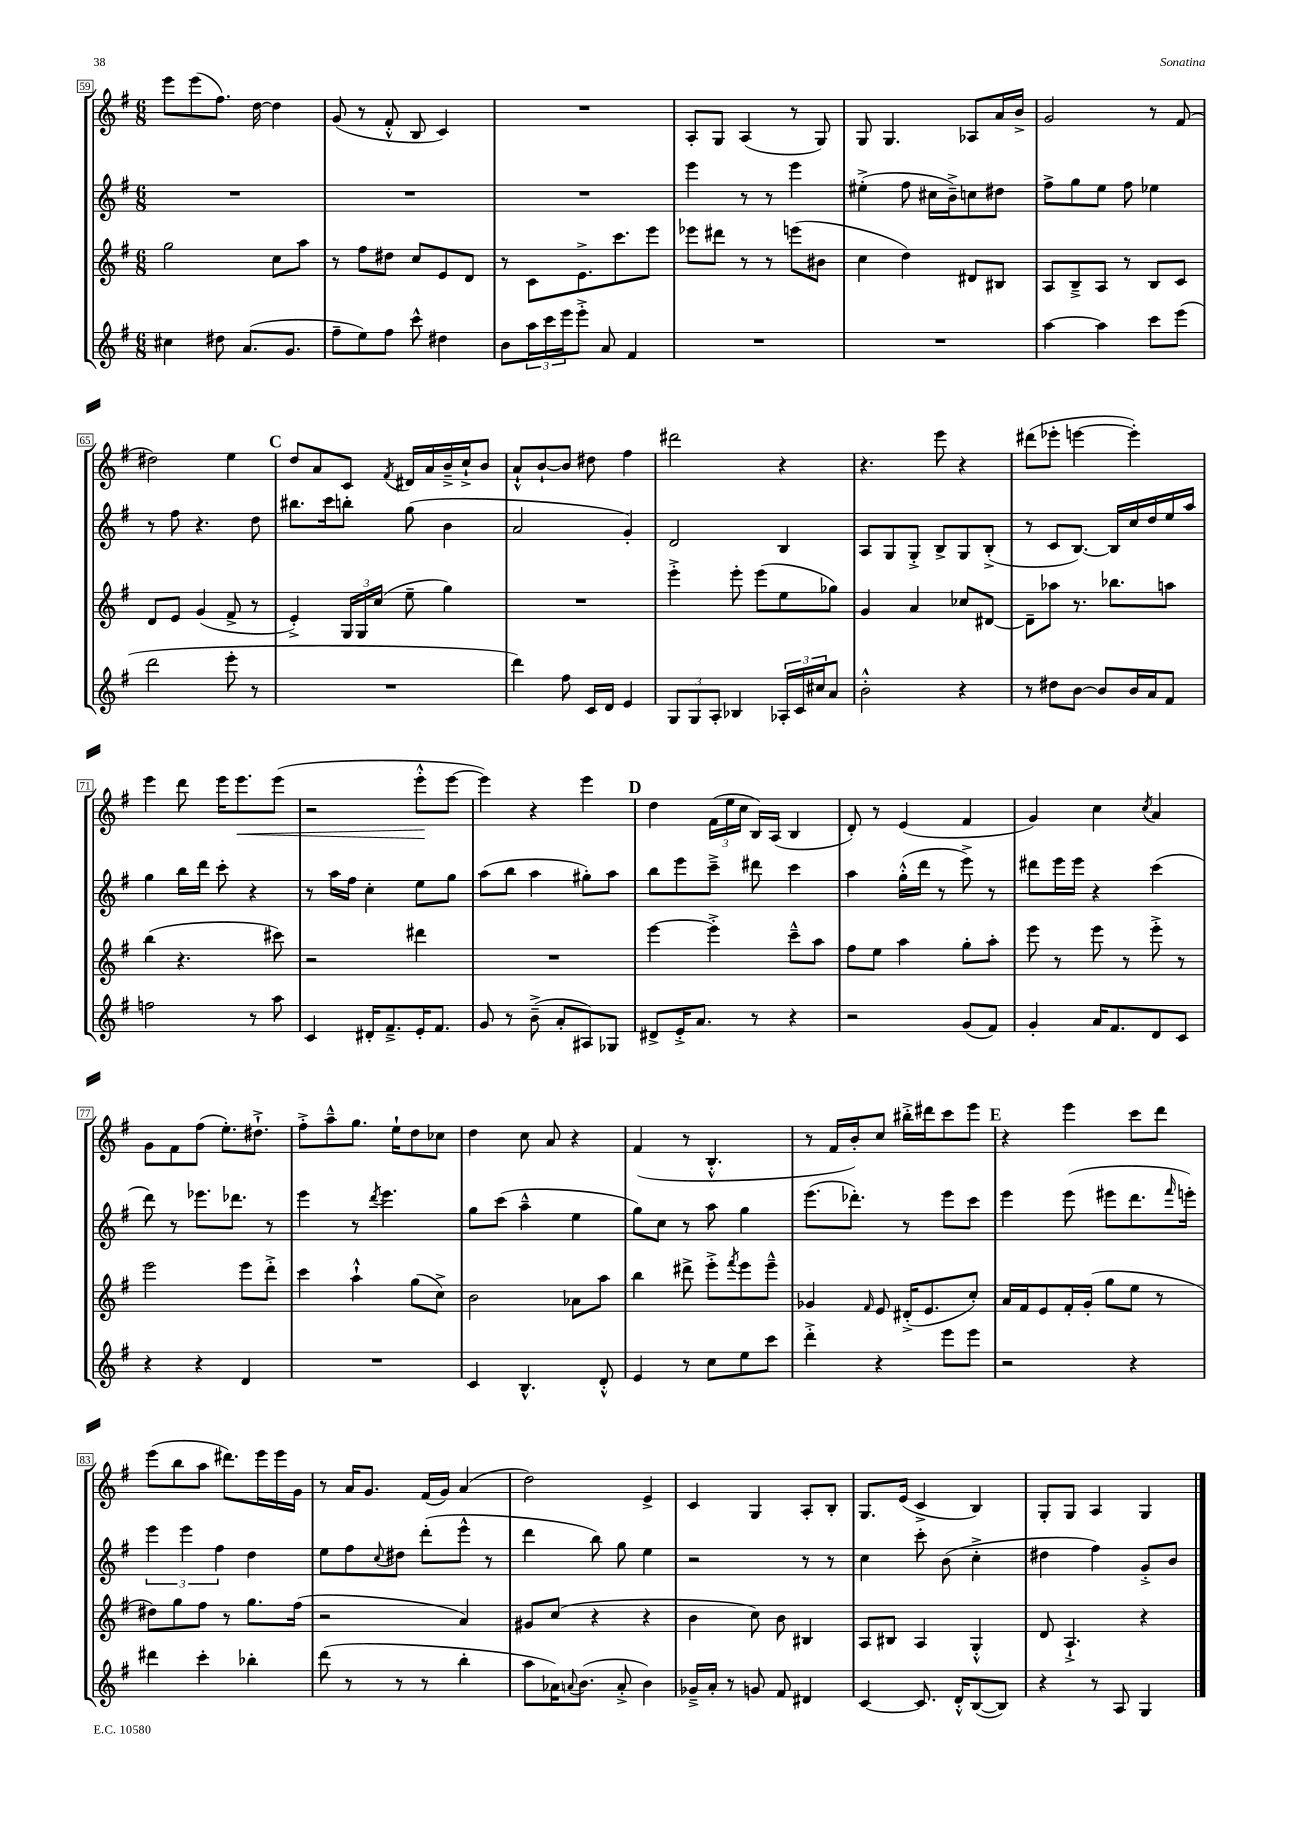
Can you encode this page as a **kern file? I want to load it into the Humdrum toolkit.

**kern	**kern	**kern	**kern	**dynam
*part4	*part3	*part2	*part1	*part1
*staff4	*staff3	*staff2	*staff1	*staff1
*clefG2	*clefG2	*clefG2	*clefG2	*
*k[f#]	*k[f#]	*k[f#]	*k[f#]	*
*M6/8	*M6/8	*M6/8	*M6/8	*
=59	=59	=59	=59	=59
4cc#X\	2gg\	2.r	8eee\L	.
.	.	.	(8eee\	.
8dd#X\	.	.	8.ff#\J)	.
(8.a/L	.	.	.	.
.	.	.	[16dd\	.
.	8cc\L	.	4dd\]	.
8.g/J	.	.	.	.
.	8aa\J	.	.	.
=60	=60	=60	=60	=60
8ff#~\L	8r	2.r	(8g/	.
8ee\)	8ff#\L	.	8r	.
8ff#\J	8dd#X\J	.	8f#'^^/	.
8ccc^^\	8cc/L	.	8B/	.
4dd#X\	8e/	.	4c/)	.
.	8d/J	.	.	.
=61	=61	=61	=61	=61
8b\L	8r	2.r	2.r	.
24aa\L	8c\L	.	.	.
24ccc\	.	.	.	.
24eee\J	.	.	.	.
8eee'^\J	8.e^\	.	.	.
8a/	.	.	.	.
.	8.ccc\	.	.	.
4f#/	.	.	.	.
.	8eee\J	.	.	.
=62	=62	=62	=62	=62
2.r	8eee-X\L	4eee\	8A'/L	.
.	8ddd#X\J	.	8G/J	.
.	8r	8r	(4A/	.
.	8r	8r	.	.
.	(8eeen\L	4eee\	8r	.
.	8b#X\J	.	8G/)	.
=63	=63	=63	=63	=63
2.r	4cc\	(4ee#X'^\	8G/	.
.	.	.	4.G/	.
.	4dd\)	8ff#\	.	.
.	.	16cc#X\LL	.	.
.	.	16b~^\J)	.	.
.	8d#X/L	8ccn\	8A-X/L	.
.	8B#X/J	8dd#X\J	16a/L	.
.	.	.	16b^/JJ	.
=64	=64	=64	=64	=64
[4aa\	8A/L	8ff#^\L	2g/	.
.	8B~^/	8gg\	.	.
4aa\]	8A/J	8ee\J	.	.
.	8r	8ff#\	.	.
8ccc\L	8B/L	4ee-X\	8r	.
(8eee\J	8c/J	.	(8f#/	.
!!LO:LB:g=z
=65	=65	=65	=65	=65
2ddd\	8d/L	8r	2dd#X\)	.
.	8e/J	8ff#\	.	.
.	(4g/	4.r	.	.
8eee'\	8f#^/	.	4ee\	.
8r	8r	8dd\	.	.
!!LO:REH:place=s1:t=C
=66	=66	=66	=66	=66
2.r	4e'^/)	8.bb#X\L	8dd/L	.
.	.	.	8a/	.
.	.	16ccc\k	.	.
.	24G/LL	8bbn'\J	8c/J	.
.	24G/	.	.	.
.	(24cc/JJ	.	.	.
.	.	.	8qf#/	.
.	8ee~\	(8gg\	16d#X/LL	.
.	.	.	16a/	.
.	4gg\)	4b\	16b~^/	.
.	.	.	16cc`^/J	.
.	.	.	8b/J	.
=67	=67	=67	=67	=67
4ddd\)	2.r	2a/	8a`^^/L	.
.	.	.	[8b`/	.
8ff#\	.	.	8b/J]	.
16c/LL	.	.	8dd#X\	.
16d/JJ	.	.	.	.
4e/	.	4g'/)	4ff#\	.
=68	=68	=68	=68	=68
12G/L	4eee'^\	2d/	2ddd#X\	.
12G/	.	.	.	.
12A'/J	.	.	.	.
4B-X/	8eee'\	.	.	.
.	(8eee\L	.	.	.
24A-X'/LL	8ee\	4B/	4r	.
24c/	.	.	.	.
24cc#X/J	.	.	.	.
8a/J	8gg-X\J)	.	.	.
=69	=69	=69	=69	=69
2b'^^\	4g/	8A/L	4.r	.
.	.	8G/	.	.
.	4a/	8G'^/J	.	.
.	.	8B^/L	8eee\	.
4r	8cc-X/L	8G/	4r	.
.	[8d#X/J	(8B'^/J	.	.
=70	=70	=70	=70	=70
8r	8d#~\L]	8r	(8ddd#X\L	.
8dd#X\L	8aa-X\J	8c/L	8eee-X'\J	.
[8b\J	8.r	[8.B/J)	[4eeen\	.
8b/L]	.	.	.	.
.	8.bb-X\L	16B/LL]	.	.
16b/L	.	16cc/	4eee'\])	.
16a/J	.	16dd/	.	.
8f#/J	8aan\J	16ee/	.	.
.	.	16aa/JJ	.	.
!!LO:LB:g=z
=71	=71	=71	=71	=71
2ffn\	(4bb\	4gg\	4eee\	.
.	4.r	16bb\LL	8ddd\	.
.	.	16ddd\JJ	.	.
.	.	8ccc'\	16eee\KL	.
!	!	!	!	!LO:HP:b
.	.	.	8.eee\	<
8r	.	4r	.	.
8aa\	8ccc#X\)	.	(8eee\J	.
=72	=72	=72	=72	=72
4c/	2r	8r	2r	.
.	.	16aa\LL	.	.
.	.	16ff#\JJ	.	.
16d#X'/KL	.	4cc'\	.	.
8.f#~^/	.	.	.	.
16e'/K	4ddd#X\	8ee\L	8eee'^^\L	.
8.f#/J	.	.	.	.
.	.	8gg\J	[8eee\J	[
=73	=73	=73	=73	=73
8g/	2.r	(8aa\L	4eee\])	.
8r	.	8bb\J	.	.
(8b~^\	.	4aa\	4r	.
8a'/L	.	.	.	.
8A#X/)	.	8gg#X'\L)	4eee\	.
8G-X/J	.	8aa\J	.	.
!!LO:REH:place=s1:t=D
=74	=74	=74	=74	=74
8d#X^/L	[4eee\	8bb\L	4dd\	.
16e'^/K	.	8eee\	.	.
8.a/J	.	.	.	.
.	4eee'^\]	8ccc~^\J	(24f#\LL	.
.	.	.	24ee\	.
.	.	.	24cc\JJ	.
8r	.	8ddd#X\	16B/LL)	.
.	.	.	(16A/JJ	.
4r	8ccc~^^\L	4ccc\	4B/	.
.	8aa\J	.	.	.
=75	=75	=75	=75	=75
2r	8ff#\L	4aa\	8d'/)	.
.	8ee\J	.	8r	.
.	4aa\	(16gg'^^\LL	(4e/	.
.	.	16ddd\JJ	.	.
.	.	8r	.	.
(8g/L	8gg'\L	8eee^\)	4f#/	.
8f#/J)	8aa'\J	8r	.	.
=76	=76	=76	=76	=76
4g'/	8eee\	8ddd#X\L	4g/)	.
.	8r	16eee\L	.	.
.	.	16eee\JJ	.	.
16a/KL	8eee\	4r	4cc\	.
8.f#/	.	.	.	.
.	8r	.	.	.
.	.	.	8qcc/	.
8d/	8eee'^\	(4ccc\	4a/	.
8c/J	8r	.	.	.
!!LO:LB:g=z
=77	=77	=77	=77	=77
4r	2eee\	8ddd\)	8g\L	.
.	.	8r	8f#\	.
4r	.	8.eee-X\L	(8ff#\J	.
.	.	.	8.ee'\L)	.
.	.	8.ddd-X\J	.	.
4d/	8eee\L	.	.	.
.	.	.	8.dd#X`^\J	.
.	8ddd'^\J	8r	.	.
=78	=78	=78	=78	=78
2.r	4ccc\	4eee\	8ff#'^\L	.
.	.	.	8aa~^^\	.
.	4aa`^^\	8r	8.gg\J	.
.	.	8qddd/	.	.
.	.	4.eee\	.	.
.	.	.	16ee`\KL	.
.	(8gg\L	.	8dd\	.
.	8cc^\J)	.	8cc-X\J	.
=79	=79	=79	=79	=79
4c/	2b\	8gg\L	4dd\	.
.	.	(8ccc\J	.	.
4.B^^/	.	4aa~^^\	8cc\	.
.	.	.	8a/	.
.	8a-X\L	4ee\	4r	.
8d'^^/	8aa\J	.	.	.
=80	=80	=80	=80	=80
4e/	4bb\	8gg\L)	(4f#/	.
.	.	8cc\J	.	.
8r	8ddd#X^\	8r	8r	.
8cc\L	8eee'^\L	8aa\	4.B'^^/	.
.	8qfff#/	.	.	.
8ee\	8eee\	4gg\	.	.
8ccc\J	8eee~^^\J	.	.	.
=81	=81	=81	=81	=81
4ddd'^\	4g-X/	(8.eee\L	8r	.
.	.	.	16f#/LL	.
.	.	8.ddd-X'\J)	16b'/J)	.
.	16qqf#/	.	.	.
4r	8e/	.	8cc/J	.
.	(16d#X'^/KL	8r	16bb#X'^\LL	.
.	8.e/	.	16ddd#X\J	.
8eee\L	.	8eee\L	8ccc\	.
8eee\J	8cc'/J)	8ccc\J	8eee\J	.
!!LO:REH:place=s1:t=E
=82	=82	=82	=82	=82
2r	16a/LL	4eee\	4r	.
.	16f#/J	.	.	.
.	8e/	.	.	.
.	16f#'/L	(8eee\	4eee\	.
.	(16g'/JJ	.	.	.
.	8gg\L	8eee#X\L	.	.
4r	8ee\J	8.ddd\	8ccc\L	.
.	8r	.	8ddd\J	.
.	.	16qqfff#/	.	.
.	.	16eeen'\Jk)	.	.
!!LO:LB:g=z
=83	=83	=83	=83	=83
4ddd#X\	8dd#X\L)	6eee\	(8eee\L	.
.	8gg\	.	8bb\	.
.	.	6eee\	.	.
4ccc'\	8ff#\J	.	8aa\J	.
.	.	6ff#\	.	.
.	8r	.	8.ddd#X\L)	.
4bb-X'\	8.gg\L	4dd\	.	.
.	.	.	16eee\L	.
.	.	.	16eee\	.
.	(16ff#\Jk	.	16g\JJ	.
=84	=84	=84	=84	=84
(8ddd\	2r	8ee\L	8r	.
8r	.	8ff#\	16a/KL	.
.	.	.	8.g/J	.
.	.	8qqcc/	.	.
8r	.	8dd#X\J	.	.
8r	.	(8ddd'\L	(16f#/LL	.
.	.	.	16g/JJ)	.
4bb'\	4a/)	8eee^^\J	(4a/	.
.	.	8r	.	.
=85	=85	=85	=85	=85
8aa\L	8g#X/L	4ddd\	2dd\)	.
16a-X\K)	(8cc/J	.	.	.
8qqan/	.	.	.	.
(8.b\J	.	.	.	.
.	4r	8bb\)	.	.
8a'^/	.	8gg\	.	.
4b\)	4r	4ee\	4e^/	.
=86	=86	=86	=86	=86
16g-X~^/LL	4b\	2r	4c/	.
16a'/JJ	.	.	.	.
8r	.	.	.	.
8gn/	8cc\)	.	4G/	.
8f#/	8b\	.	.	.
4d#X/	4B#X/	8r	8A'/L	.
.	.	8r	8B'/J	.
=87	=87	=87	=87	=87
[4c/	8A/L	4cc\	8.G/L	.
.	8B#X/J	.	.	.
.	.	.	(16e/Jk	.
8.c/]	4A/	8ccc'\	4c^/	.
.	.	(8b\	.	.
16d'^^/KL	.	.	.	.
([8B/	4G'^^/	4cc'^\	4B/)	.
8B/J])	.	.	.	.
=88	=88	=88	=88	=88
4r	8d/	4dd#X\	8G'/L	.
.	4.A`^/	.	8G/J	.
8r	.	4ff#\)	4A/	.
8A/	.	.	.	.
4G/	4r	8g'^/L	4G/	.
.	.	8b/J	.	.
==	==	==	==	==
*-	*-	*-	*-	*-
